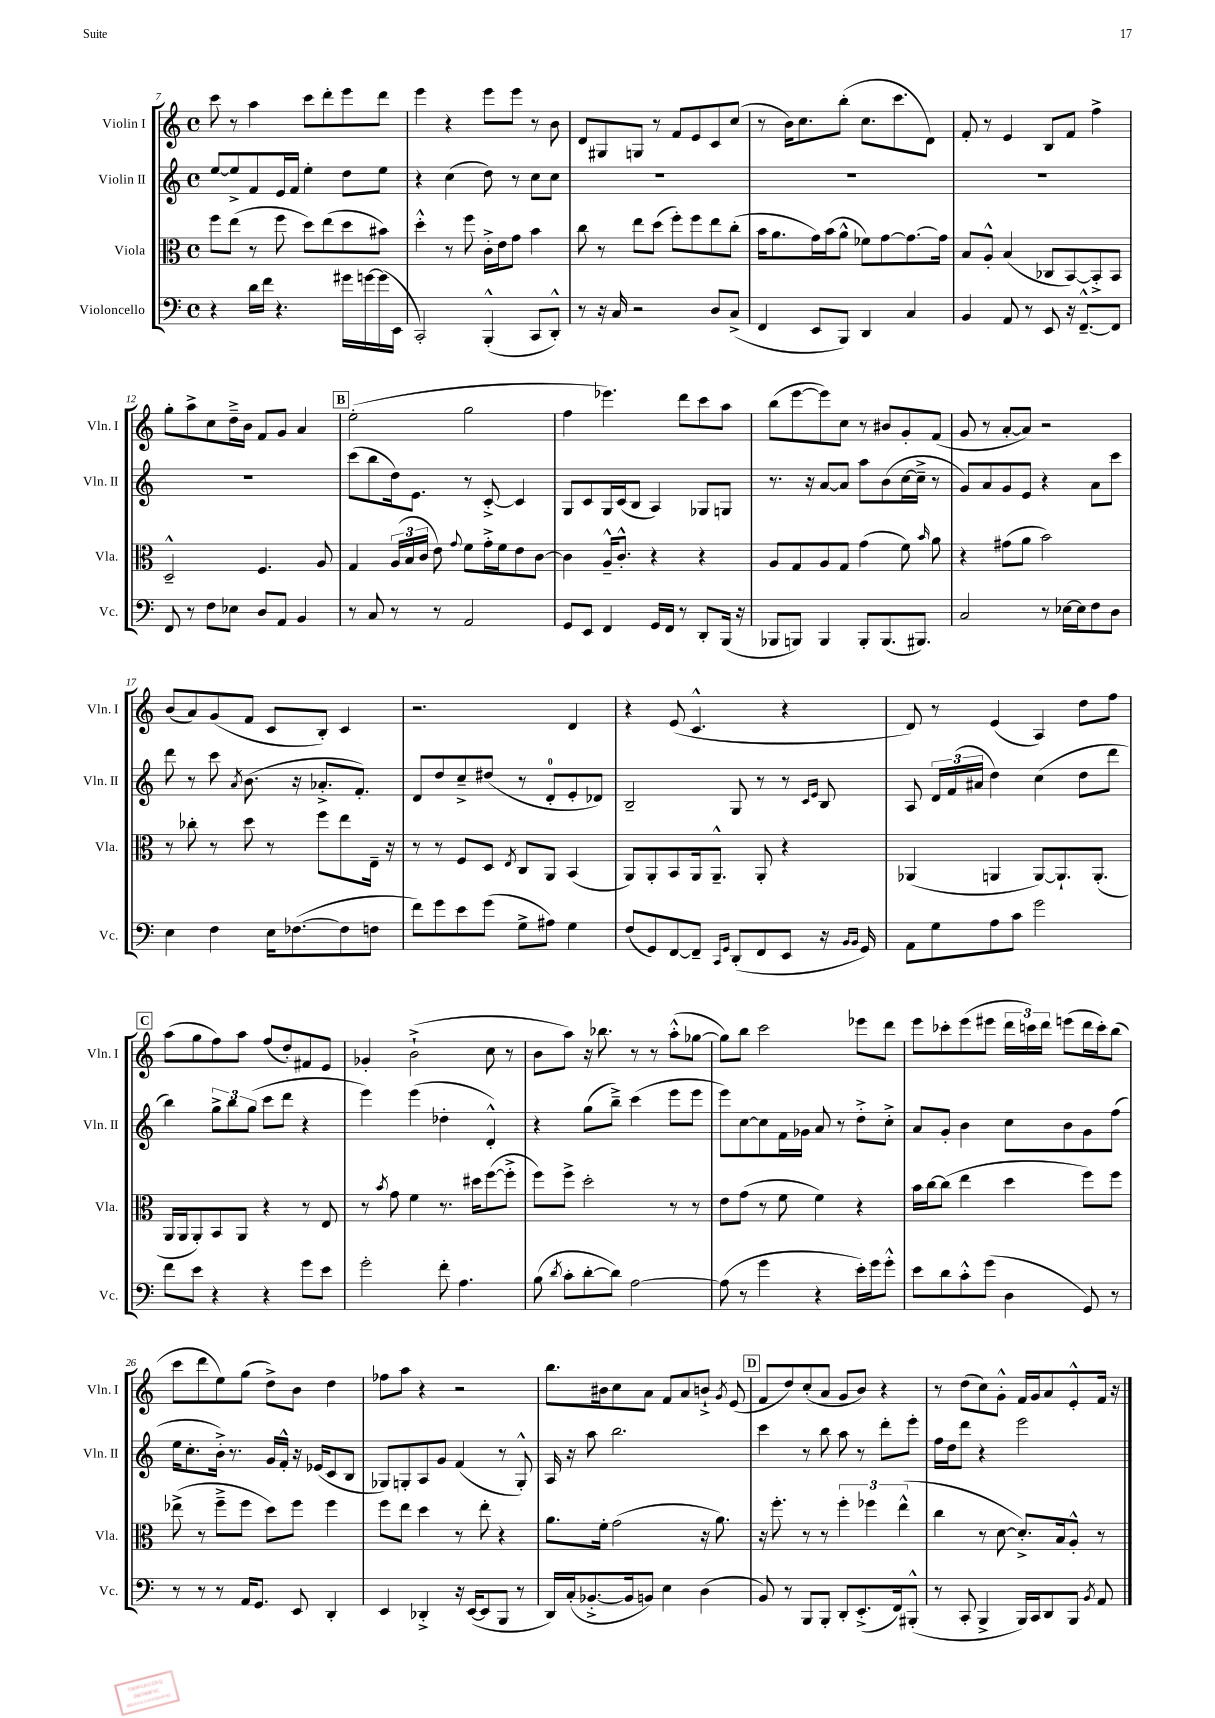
<<
\new StaffGroup <<
\new Staff = "s0" \with { instrumentName = "Violin I" shortInstrumentName = "Vln. I" } {
    \clef treble \key c \major \defaultTimeSignature \time 4/4
    \autoBeamOff c'''8 r8 a''4 c'''8[ d'''8-. e'''8 d'''8] |
    e'''4 r4 e'''8[ e'''8] r8 b'8 |
    d'8[ gis8 g8] r8 f'8[ e'8 c'8 c''8]( |
    r8 b'16[) c''8. b''8]-.( c''8.[ c'''8. d'8]) |
    f'8-. r8 e'4 b8[ f'8] f''4-> |
    g''8[-. a''8-> c''8 d''16---> b'16] f'8[ g'8] a'4 |
    \mark \markup { \box "B" } e''2-.( g''2 |
    f''4 ees'''4.) d'''8[ c'''8 a''8] |
    b''8[( e'''8~ e'''8) c''8] r8 bis'8[ g'8-. f'8]( |
    g'8 r8 a'8[~-. a'8]) r2 |
    b'8[( a'8) g'8( f'8] c'8[ b8]-.) c'4 |
    r2. d'4 |
    r4 e'8( c'4.-^ r4 |
    d'8) r8 e'4( a4) d''8[ f''8] |
    \mark \markup { \box "C" } a''8[( g''8 f''8) a''8] f''8[( d''8-.) fis'8 e'8] |
    ges'4-. b'2-!->( c''8 r8 |
    b'8[ a''8]) r16 bes''8. r8 r8 a''8[-.-^( ges''8]~ |
    ges''8[) b''8] c'''2 ees'''8[ d'''8] |
    e'''8[ ces'''8-. e'''8( eis'''8] \tuplet 3/2 { d'''16[ c'''16) d'''16] } e'''8[( d'''16 c'''16-.) b''8]( |
    c'''8[ d'''8 e''8) g''8]( d''8[->) b'8] d''4 |
    fes''8[ a''8] r4 r2 |
    b''8.[ bis'16 c''8 a'8] f'8[ a'8 b'8]-!-> \acciaccatura { g'8 } e'8( |
    \mark \markup { \box "D" } f'8[ d''8) c''8-.( a'8] g'8[ b'8]) r4 |
    r8 d''8[( c''8) g'8]-.-^ f'16[ g'16 a'8 e'8-.-^ f'16] r16 \bar "|." |
}
\new Staff = "s1" \with { instrumentName = "Violin II" shortInstrumentName = "Vln. II" } {
    \clef treble \key c \major \defaultTimeSignature \time 4/4
    \autoBeamOff e''8[~ e''8-> f'8 e'16 f'16] e''4-. d''8[ e''8] |
    r4 c''4( d''8) r8 c''8[ c''8] |
    R1 |
    R1 |
    R1 |
    R1 |
    \mark \markup { \box "B" } c'''8[( b''8 d''16) e'8.] r8 c'8~-.-> c'4 |
    g8[ c'8 g16 c'16( b8] a4) ges8[ g8] |
    r8. r16 a'8[~ a'8] a''8[ b'8( c''16~ c''16]---> r8 |
    g'8[) a'8 g'8 e'8] r4 a'8[ c'''8] |
    d'''8 r8 c'''8 \acciaccatura { a'8 } b'8.( r16 aes'8.[-.-> f'8.]-.) |
    d'8[ d''8 c''8---> dis''8]( r8 d'8[-0-. e'8-. des'8]) |
    b2-- g8 r8 r8 \grace { c'16[ e'16] } b8 |
    a8 \tuplet 3/2 { d'16[ f'16( ais'16] } d''4) c''4( d''8[ d'''8] |
    \mark \markup { \box "C" } b''4) \tuplet 3/2 { g''8[-> b''8 g''8]( } c'''8[ d'''8] r4 |
    e'''4) e'''4( des''4-. d'4-.-^) |
    r4 g''8[( b''8]--->) c'''4( e'''8[ e'''8] |
    e'''8[) c''8~ c''8 f'16 ges'16] a'8 r8 d''8[-.-> c''8]-.-> |
    a'8[ g'8]-. b'4 c''8[ b'8 g'8 f''8]( |
    e''16[ c''8.-. b'16]-.->) r8. g'16[ f'16]-.-^ r16 ees'16[( c'8 b8] |
    ges8[) g8-. a8 g'8] f'4( r8 g8-.-^) |
    a16 r16 a''8 b''2. |
    \mark \markup { \box "D" } c'''4 r8 b''8 a''8 r8 d'''8[-. e'''8]-. |
    f''16[ d''16 d'''8] r4 e'''2 \bar "|." |
}
\new Staff = "s2" \with { instrumentName = "Viola" shortInstrumentName = "Vla." } {
    \clef alto \key c \major \defaultTimeSignature \time 4/4
    \autoBeamOff f''8[ e''8]( r8 f''8 d''8[) e''8( d''8 bis'8]) |
    d''4-.-^ r8 f''8 c'16[-.-> e'16 g'8] b'4 |
    c''8 r8 e''8[ d''8]( f''8[-.) f''8 e''8 c''8]-.( |
    b'16[ a'8. g'16) b'16( a'8]-^ fes'8[) g'8~ g'8.~ g'16] |
    b8[ a8]-.-^ b4( ces8[ b,8~) b,8-.-> b,8] |
    d2---^ f4. a8 |
    \mark \markup { \box "B" } g4 \tuplet 3/2 { a16[( b16 c'16] } e'8) \appoggiatura { g'8 } f'8[ g'16-.-> f'16 e'8 c'8]~ |
    c'4 a16[---^ c'8.]-.-^ r4 r4 |
    a8[ g8 a8 g8] g'4( f'8) \grace { b'16 } a'8 |
    r4 gis'8[( a'8] b'2) |
    r8 ces''8-. r8 d''8 r8 f''8[ e''8 e16]-- r16 |
    r8 r8 f8[ d8] \acciaccatura { e8 } c8[ a,8] b,4( |
    a,8[) a,8-. b,8 a,16 a,8.]---^ a,8-. r4 |
    aes,4( a,4 a,8[~) a,8.-! a,8.]-.( |
    \mark \markup { \box "C" } a,16[ a,16 a,8-.) b,8 a,8] r4 r8 e8 |
    r8 \acciaccatura { b'8 } g'8 f'4 r8. dis''16[ f''8~( f''8]-.-> |
    f''8[) f''8]-> d''2-. r8 r8 |
    e'8[ g'8]( r8 f'8 f'4) r4 |
    b'16[ c''16~ c''8]( e''4 d''4 f''8[) f''8] |
    ees''8->( r8 f''8[---> f''8] d''8[) f''8] f''4 |
    f''8[ e''8] d''4 r8 e''8-. r4 |
    a'8.[ f'16]-. g'2( r16 a'8.) |
    \mark \markup { \box "D" } r16 f''8.-. r8 r8 \tuplet 3/2 { f''4-. fes''4 e''4-^( } |
    c''4 r8 d'8~ d'8.[-.->) b16 a8]-.-^ r8 \bar "|." |
}
\new Staff = "s3" \with { instrumentName = "Violoncello" shortInstrumentName = "Vc." } {
    \clef bass \key c \major \defaultTimeSignature \time 4/4
    \autoBeamOff r4 d'16[ f'16] r4. gis'16[ g'16~ g'16( e,16] |
    c,2-.) b,,4-.-^( c,8[ d,8]-.-^) |
    r8 r16 c16 r2 d8[ c8]->( |
    f,4 e,8[ b,,8]) d,4 c4 |
    b,4 a,8 r8 e,8 r16 f,8.[~---^ f,8] |
    f,8 r8 f8[ ees8] d8[ a,8] b,4 |
    \mark \markup { \box "B" } r8 c8 r8 r8 a,2 |
    g,8[ e,8] f,4 g,16[ f,16] r8 d,8[-. b,,16]( r16 |
    bes,,8[ b,,8]) b,,4 b,,8[-. b,,8.( bis,,8.]) |
    c2 r8 ees16[~ ees16 f8 d8] |
    e4 f4 e16[ fes8.~( fes8 f8] |
    f'8[) g'8 e'8 g'8]( g8[-> ais8]) g4 |
    f8[( g,8) f,8~ f,8]-- \grace { c,16[ g,16] } d,8[-.( f,8 e,8] r16 \grace { b,16[ b,16] } g,16) |
    a,8[ g8 a8 c'8] g'2 |
    \mark \markup { \box "C" } f'8[ e'8] r4 r4 g'8[ e'8] |
    g'2-. f'8-. a4. |
    b8( \acciaccatura { d'8 } c'8[-. d'8~-. d'8]) a2~ |
    a8( r8 g'4 r4 e'16[-.) g'16 g'8]-.-^ |
    e'8[ d'8 c'8-.-^ g'8]( d4 g,8) r8 |
    r8 r8 r8 a,16[ g,8.] e,8 d,4-. |
    e,4 des,4-.-> r16 e,16[~( e,8 b,,8] r8 |
    d,16[) c16-.( bes,8.~-.-> bes,16 b,8]) e4 d4( |
    \mark \markup { \box "D" } b,8) r8 b,,8[ b,,8]-. d,8[-. e,8.-.->( f,16) bis,,8]-.-^( |
    r8 c,8-. b,,4-> b,,16[) c,16 d,8 b,,8] \acciaccatura { b,8 } a,8 \bar "|." |
}
>>
>>
\layout { \context { \Score currentBarNumber = #7 } }
